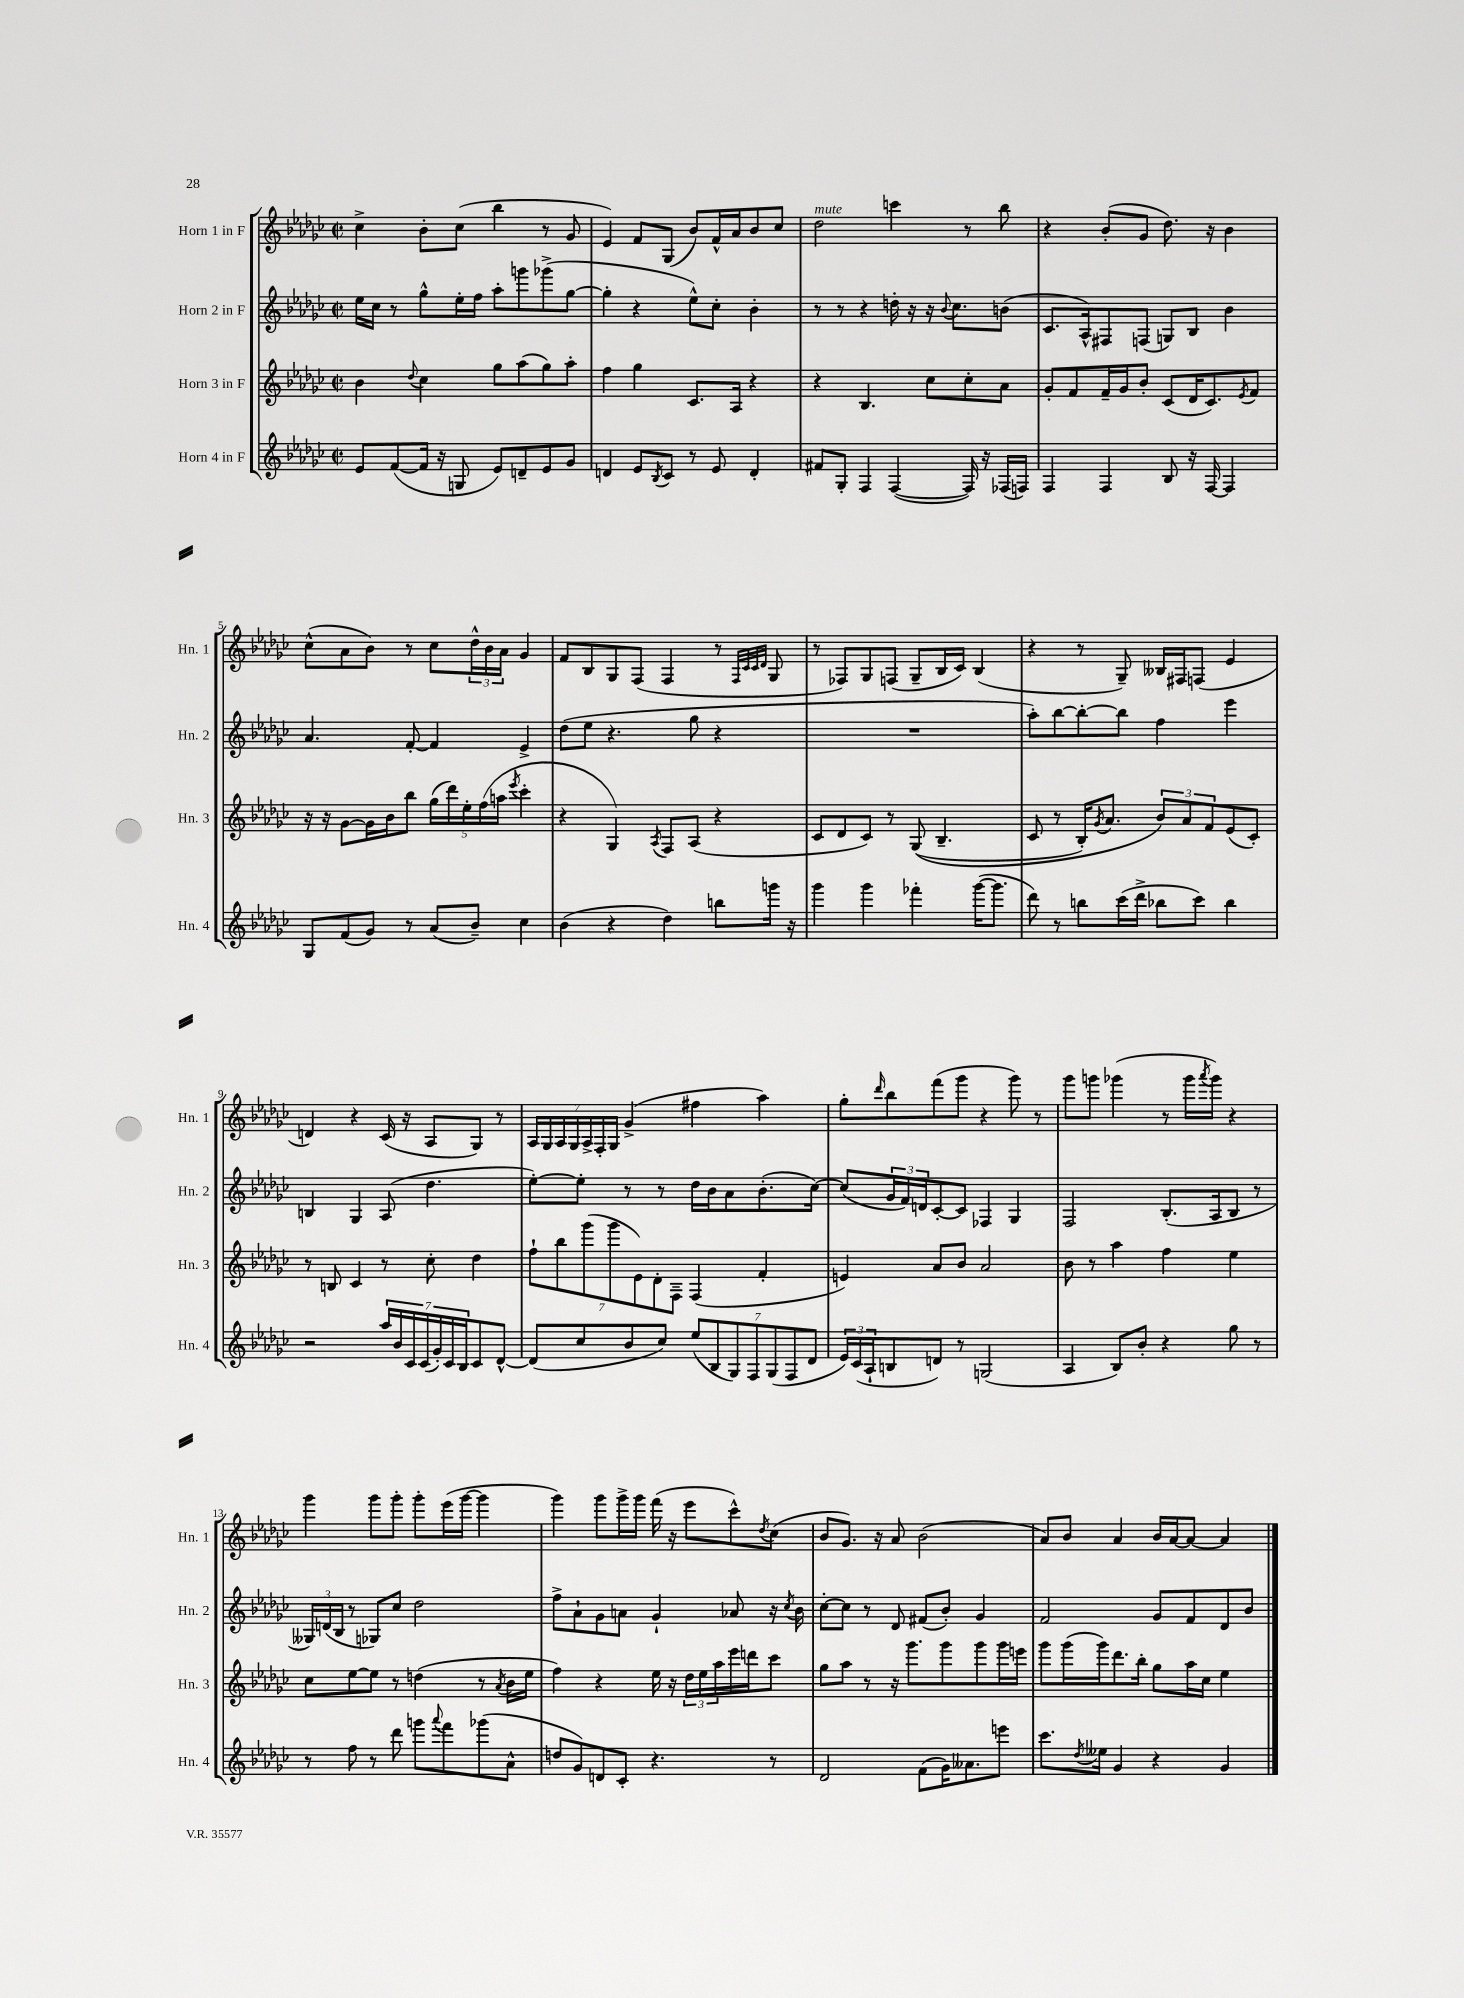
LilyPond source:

<<
\new StaffGroup <<
\new Staff = "s0" \with { instrumentName = "Horn 1 in F" shortInstrumentName = "Hn. 1" } {
    \clef treble \key ges \major \defaultTimeSignature \time 2/2
    ces''4-> bes'8-. ces''8( bes''4 r8 ges'8 |
    ees'4) f'8 ges8( bes'8) f'16-^ aes'16 bes'8 ces''8 |
    des''2^\markup { \italic "mute" } c'''4 r8 bes''8 |
    r4 bes'8-.( ges'8 des''8.) r16 bes'4 |
    ces''8-^( aes'8 bes'8) r8 ces''8 \tuplet 3/2 { des''16-^ bes'16 aes'16 } ges'4 |
    f'8 bes8 ges8 f8( f4 r8 \grace { f32 ces'32 ces'32 des'32 } ges8 |
    r8 fes8) ges8 f8( ges8-- bes16 ces'16) bes4( |
    r4 r8 ges8--) beses16 fis16 f8( ees'4 |
    d'4) r4 ces'16( r16 aes8 ges8) r8 |
    \tuplet 7/4 { aes16 ges16 aes16 ges16 aes16-> f16-. ges16 } ges'4->( fis''4 aes''4) |
    ges''8-. \grace { des'''16 } bes''8 f'''8( ges'''8 r4 ges'''8) r8 |
    ges'''8 g'''8 ges'''4( r8 ges'''16 \acciaccatura { aes'''8 } ges'''16) r4 |
    ges'''4 ges'''8 ges'''8-. ges'''8-. ees'''16( ges'''16~ ges'''4 |
    ges'''4) ges'''8 ges'''16-> ges'''16 f'''16( r16 ees'''8 ces'''8-^) \acciaccatura { des''8 } ces''8( |
    bes'8 ges'8.) r16 aes'8 bes'2( |
    aes'8) bes'8 aes'4 bes'16 aes'16~ aes'8~ aes'4 \bar "|." |
}
\new Staff = "s1" \with { instrumentName = "Horn 2 in F" shortInstrumentName = "Hn. 2" } {
    \clef treble \key ges \major \defaultTimeSignature \time 2/2
    ees''16 ces''16 r8 ges''8-^ ees''16-. f''16 aes''8-. g'''8 ges'''8->( ges''8~ |
    ges''4-. r4 ees''8-^) ces''8-. bes'4-. |
    r8 r8 r4 d''16-. r16 r16 \appoggiatura { bes'8 } ces''8. b'8( |
    ces'8. aes16-^) fis8 f8( g8) bes8 bes'4 |
    aes'4. f'8~-. f'4 ees'4-> |
    des''8( ees''8 r4. ges''8 r4 |
    R1 |
    aes''8-.) bes''8~ bes''8~-. bes''8 f''4 ees'''4 |
    b4 ges4 aes8( des''4. |
    ees''8~-.) ees''8-. r8 r8 des''16 bes'16 aes'8 bes'8.-.( ces''16~) |
    ces''8( \tuplet 3/2 { ges'16 f'16) d'16 } ces'8~-. ces'8 fes4 ges4 |
    f2 bes8.-.( aes16 bes8 r8 |
    \tuplet 3/2 { geses16) d'16( bes16 } r8 ges8) ces''8 des''2 |
    f''8-> aes'8-! ges'8 a'8 ges'4-! aes'8 r16 \acciaccatura { ces''8 } bes'16 |
    ces''8~-. ces''8 r8 des'8 fis'8( bes'8-.) ges'4 |
    f'2 ges'8 f'8 des'8 bes'8 \bar "|." |
}
\new Staff = "s2" \with { instrumentName = "Horn 3 in F" shortInstrumentName = "Hn. 3" } {
    \clef treble \key ges \major \defaultTimeSignature \time 2/2
    bes'4 \appoggiatura { des''8 } ces''4 ges''8 aes''8( ges''8) aes''8-. |
    f''4 ges''4 ces'8. aes16 r4 |
    r4 bes4. ces''8 ces''8-. aes'8 |
    ges'8-. f'8 f'16-- ges'16 bes'8-. ces'8( des'16 ces'8.) \acciaccatura { ees'8 } f'8 |
    r16 r16 ges'8~ ges'16 bes'16 bes''8 \tuplet 5/4 { ges''16( des'''16) ees''16-. f''16( a''16 } \acciaccatura { ees'''8 } ces'''4-. |
    r4 ges4) \acciaccatura { aes8 } f8 aes8( r4 |
    ces'8 des'8 ces'8) r8 ges8(\( bes4.-- |
    ces'8 r8 bes16-.) \acciaccatura { ges'8 } aes'8. \tuplet 3/2 { bes'8\) aes'8 f'8 } ees'8( ces'8-.) |
    r8 b8 ces'4 r8 ces''8-. des''4 |
    \tuplet 7/4 { f''8-! bes''8 ges'''8( ges'''8 ees'8) des'8-. f8-- } f4( f'4-. |
    e'4) aes'8 bes'8 aes'2 |
    bes'8 r8 aes''4 f''4 ees''4 |
    ces''8 ees''8~ ees''8 r8 d''4( r8 \acciaccatura { aes'8 } bes'16 ees''16 |
    f''4) r4 ees''16 r16 \tuplet 3/2 { des''16 ees''16 aes''16 } ees'''16 d'''16 ces'''8 |
    ges''8 aes''8 r8 r16 ges'''8. ges'''8 ges'''8 ges'''16 e'''16 |
    ges'''8 ges'''16( ges'''16) des'''8. bes''16-. ges''8 aes''16 ces''16 ees''4 \bar "|." |
}
\new Staff = "s3" \with { instrumentName = "Horn 4 in F" shortInstrumentName = "Hn. 4" } {
    \clef treble \key ges \major \defaultTimeSignature \time 2/2
    ees'8 f'8~( f'16 r16 g8 ees'8) d'8-- ees'8 ges'8 |
    d'4 ees'8 \acciaccatura { bes8 } ces'8 r8 ees'8 d'4-. |
    fis'8 ges8-. f4 f4~( f16) r16 fes16( f16) |
    f4 f4 bes8 r16 f16~ f4 |
    ges8 f'8( ges'8) r8 aes'8( bes'8--) ces''4 |
    bes'4( r4 des''4) b''8 g'''16 r16 |
    ges'''4 ges'''4 fes'''4-. ges'''16~( ges'''8. |
    des'''8) r8 b''8 ces'''16( des'''16-> bes''8 ces'''8) bes''4 |
    r2 \tuplet 7/4 { aes''16 bes'16 ces'16 ces'16( ges'16-.) ces'16 bes16 } ces'8 des'8~-^ |
    des'8( ces''8 bes'8 ces''8) \tuplet 7/4 { ees''8( bes8 ges8) f8 ges8( f8 des'8 } |
    \tuplet 3/2 { ees'16) ces'16( aes16-! } b8 d'8) r8 g2( |
    aes4 bes8) bes'8-. r4 ges''8 r8 |
    r8 f''8 r8 des'''8 g'''8 \appoggiatura { aes'''8 } f'''8 ges'''8( aes'8-^ |
    d''8 ges'8) d'8 ces'8-. r4. r8 |
    des'2 f'8( ges'16) aeses'8. e'''8 |
    ces'''8. \acciaccatura { des''8 } eeses''16 ges'4 r4 ges'4 \bar "|." |
}
>>
>>
